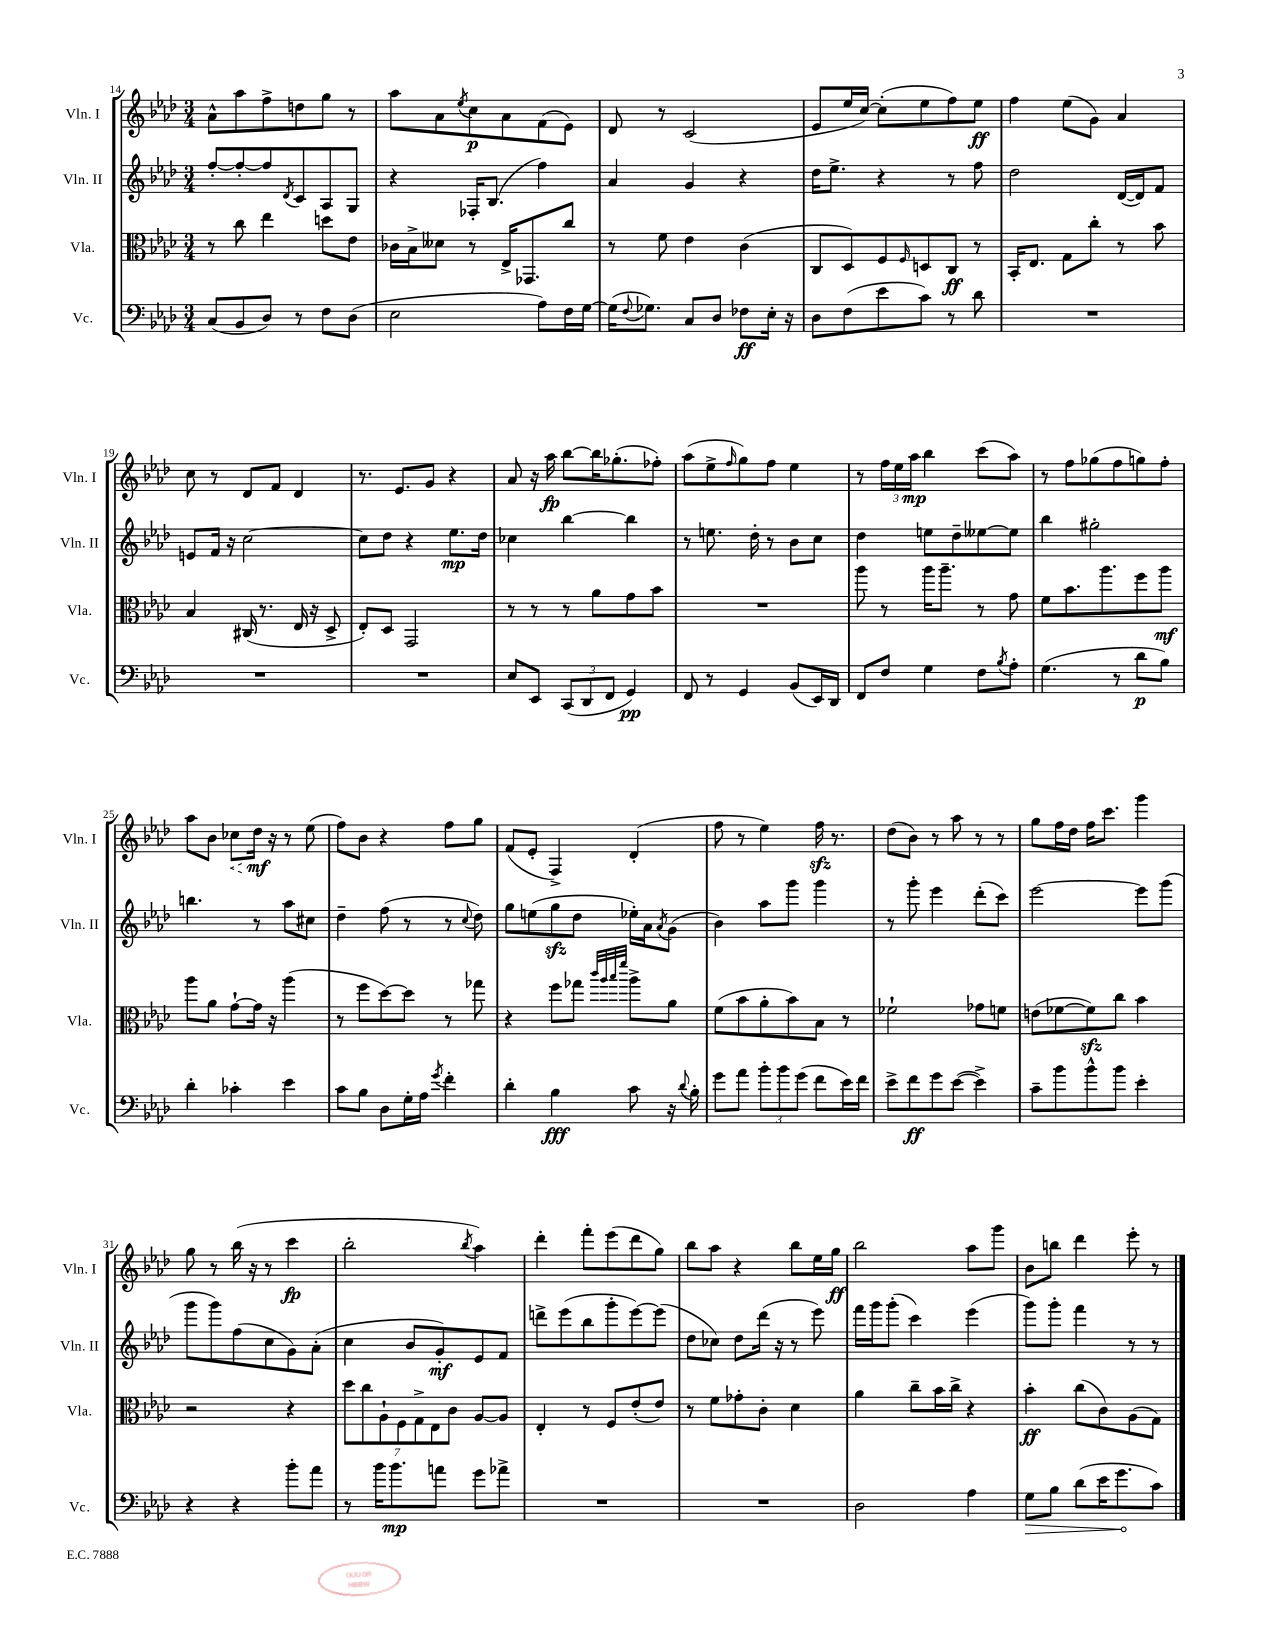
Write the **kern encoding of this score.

**kern	**kern	**kern	**kern
*staff4	*staff3	*staff2	*staff1
*clefF4	*clefC3	*clefG2	*clefG2
*k[b-e-a-d-]	*k[b-e-a-d-]	*k[b-e-a-d-]	*k[b-e-a-d-]
*M3/4	*M3/4	*M3/4	*M3/4
(8C/L	8r	[8ff'/L	8a-^^\L
8BB-/	8cc\	8ff'/_	8aa-\
8D-/J)	4ee-\	8ff/]	8ff^\
.	.	8qd-/	.
8r	.	8c/	8dd\
8F\L	8dd\L	8A-/	8gg\J
(8D-\J	8e-\J	8G/J	8r
=	=	=	=
2E-\	16c-\LL	4r	8aa-\L
.	16B-^\J	.	.
.	8d--\J	.	8a-\
.	.	.	8qee-/
.	8r	16F-'/LK	8cc\
.	.	(8.B-/J	.
.	16E-^/LK	.	8a-\
.	8.GG-/	.	.
8A-\L)	.	4ff\)	(8f\
16F\L	8cc/J	.	8e-\J)
[16G\JJ	.	.	.
=	=	=	=
(16G\]LK	8r	4a-/	8d-/
8qqF/	.	.	.
8.G-\J)	.	.	.
.	8f\	.	8r
8C/L	4e-\	4g/	(2c/
8D-/J	.	.	.
8F-\L	(4c\	4r	.
16E-'\Jk	.	.	.
16r	.	.	.
=	=	=	=
8D-\L	8C/L	16dd-\LK	8e-/L
.	.	8.ee-^\J	.
(8F\	8D-/)	.	16ee-/L
.	.	.	[16cc/JJ)
8e-\	8F/	4r	(8cc'\]L
.	16qqF/	.	.
8c\J)	8D/	.	8ee-\
8r	8C/J	8r	8ff\)
8d-\	8r	8ff\	8ee-\J
=	=	=	=
2.r	16BB-'/LK	2dd-\	4ff\
.	8.E-/J	.	.
.	8G\L	.	(8ee-\L
.	8cc'\J	.	8g\J)
.	8r	([16d-/LL	4a-/
.	.	16d-/]J)	.
.	8b-\	8f/J	.
=	=	=	=
2.r	4B-/	8e/L	8cc\
.	.	16f/Jk	8r
.	.	16r	.
.	(16C#/	[2cc\	8d-/L
.	8.r	.	.
.	.	.	8f/J
.	16E-/	.	4d-/
.	16r	.	.
.	8D-^/	.	.
=	=	=	=
2.r	8E-'/L)	8cc\]L	8.r
.	8D-/J	8dd-\J	.
.	.	.	8.e-/L
.	2GG/	4r	.
.	.	.	8g/J
.	.	8.ee-\L	4r
.	.	16dd-\Jk	.
=	=	=	=
8E-/L	8r	4cc-\	8a-/
8EE-/J	8r	.	16r
.	.	.	16aa-\
(12CC/L	8r	[4bb-\	[8bb-\L
12DD-/	.	.	.
.	8a-\L	.	16bb-\]K
12FF/J	.	.	.
.	.	.	(8.gg-'\
4GG/)	8g\	4bb-\]	.
.	8b-\J	.	8ff-'\J)
=	=	=	=
8FF/	2.r	8r	(8aa-\L
8r	.	8.ee\	8ee-^\
.	.	.	16qqff/
4GG/	.	.	8gg\)
.	.	16dd-'\	.
.	.	8r	8ff\J
(8BB-/L	.	8b-\L	4ee-\
16EE-/L)	.	8cc\J	.
16DD-/JJ	.	.	.
=	=	=	=
8FF/L	8aa-\	4dd-\	8r
8F/J	8r	.	24ff\LL
.	.	.	24ee-\
.	.	.	24aa-\JJ
4G\	16aa-\LK	8ee\L	4bb-\
.	8.aa-~\J	.	.
.	.	8dd-~\	.
8F\L	8r	[8ee--\	(8ccc\L
8qB-/	.	.	.
8A-'\J	8g\	8ee--\]J	8aa-\J)
=	=	=	=
(4.G\	8f\L	4bb-\	8r
.	8.b-\	.	8ff\L
.	.	2gg#'\	(8gg-\
.	8.aa-\	.	.
8r	.	.	8ff\
8d-\L	8ff\	.	8gg\)
8B-\J)	8aa-\J	.	8ff'\J
=	=	=	=
4d-'\	8aa-\L	4.bb\	8aa-\L
.	8a-\J	.	8b-\J
4c-'\	[8g`\L	.	8cc-\L
.	16g\]Jk	8r	16dd-\Jk
.	16r	.	16r
4e-\	(4aa-\	8aa-\L	8r
.	.	8cc#\J	(8ee-\
=	=	=	=
8c\L	8r	4dd-~\	8ff\L)
8B-\J	8ff\L	.	8b-\J
8D-\L	[8dd-\)	(8ff\	4r
16G'\L	8dd-\]J	8r	.
16A-\JJ	.	.	.
8qg/	.	.	.
4f'\	8r	8r	8ff\L
.	.	8qqcc/	.
.	8gg-\	8dd-\)	8gg\J
=	=	=	=
4d-'\	4r	8gg\L	(8f/L
.	.	(8ee\	8e-'/J
4B-\	8ff\L	8gg\	4F^/)
.	8gg-\J	8dd-\J	.
.	32qqccc/LLL	.	.
.	32qqaa-/	.	.
.	32qqbb-/	.	.
.	32qqfff/JJJ	.	.
8c\	8aa-^\L	16ee-'\LL)	(4d-'/
.	.	16a-\J	.
.	.	8qa-/	.
16r	8a-\J	(8g\J	.
8qqd-/	.	.	.
16B-'\	.	.	.
=	=	=	=
8g\L	(8f\L	4b-\)	8ff\
8a-\J	8b-\	.	8r
12b-'\L	8a-'\	8aa-\L	4ee-\)
12b-\	.	.	.
.	8b-\)	8ggg\J	.
(12g\J	.	.	.
8f\L	8B-\J	4ggg\	16ff\
.	.	.	8.r
16e-\L)	8r	.	.
16f\JJ	.	.	.
=	=	=	=
8e-^\L	2f-`\	8r	(8dd-\L
8f\	.	8ggg'\	8b-\J)
8g\	.	4eee-\	8r
([8e-\J	.	.	8aa-\
4e-^\])	8g-\L	(8ddd-'\L	8r
.	8f\J	8ccc\J)	8r
=	=	=	=
8c~\L	(8e\L	[2eee-\	8gg\L
8b-\	[8f-\	.	16ff\L
.	.	.	16dd-\JJ
8b-^^\	8f-\])	.	16ff\LK
.	.	.	8.ccc\J
8b-\J	8cc\J	.	.
4e-'\	4b-\	8eee-\]L	4ggg\
.	.	(8ggg\J	.
=	=	=	=
4r	2r	8ggg\L	8gg\
.	.	8ggg\)	8r
4r	.	(8ff\	(16bb-\
.	.	.	16r
.	.	8cc\	8r
8b-'\L	4r	8g\)	4ccc\
8a-\J	.	(8a-'\J	.
=	=	=	=
8r	14dd-\L	4cc\	2bb-'\
.	14cc\	.	.
16b-\LK	.	.	.
.	14A-`\	.	.
8.b-\	.	.	.
.	14F\	.	.
.	.	8b-/L	.
.	14G^\	.	.
.	14E-\	.	.
8a\J	.	8g'/)	.
.	14c\J	.	.
.	.	.	8qbb-/
8g\L	[8A-/L	8e-/	4aa-\)
8a-^\J	8A-/]J	8f/J	.
=	=	=	=
2.r	4E-'/	8ddd^\L	4ddd-'\
.	.	(8eee-\	.
.	8r	8bb-\	8fff'\L
.	8F/L	8ggg'\	(8eee-\
.	(8e-'/	[8eee-\)	8ddd-\
.	8e-/J)	(8eee-\]J	8gg\J)
=	=	=	=
2.r	8r	8dd-\L	8bb-\L
.	8f\L	8cc-\J)	8aa-\J
.	8g-'\	8dd-\L	4r
.	8c'\J	(16ddd-\Jk	.
.	.	16r	.
.	4d-\	8r	8bb-\L
.	.	8eee-\)	16ee-\L
.	.	.	16gg\JJ
=	=	=	=
2D-\	4a-\	16fff\LL	2bb-\
.	.	16ggg\J	.
.	.	(8ggg'\J	.
.	8cc~\L	4ccc\)	.
.	16b-\L	.	.
.	16cc^\JJ	.	.
4A-\	4r	(4eee-\	8aa-\L
.	.	.	8ggg\J
=	=	=	=
8G\L	4b-'\	8ggg\L)	8b-\L
8B-\J	.	8ggg'\J	8bb\J
(8d-\L	(8cc\L	4fff\	4ddd-\
16e-\K	8c\)	.	.
8.g\	.	.	.
.	(8A-\	8r	8eee-'\
8c\J)	8G\J)	8r	8r
==	==	==	==
*-	*-	*-	*-
